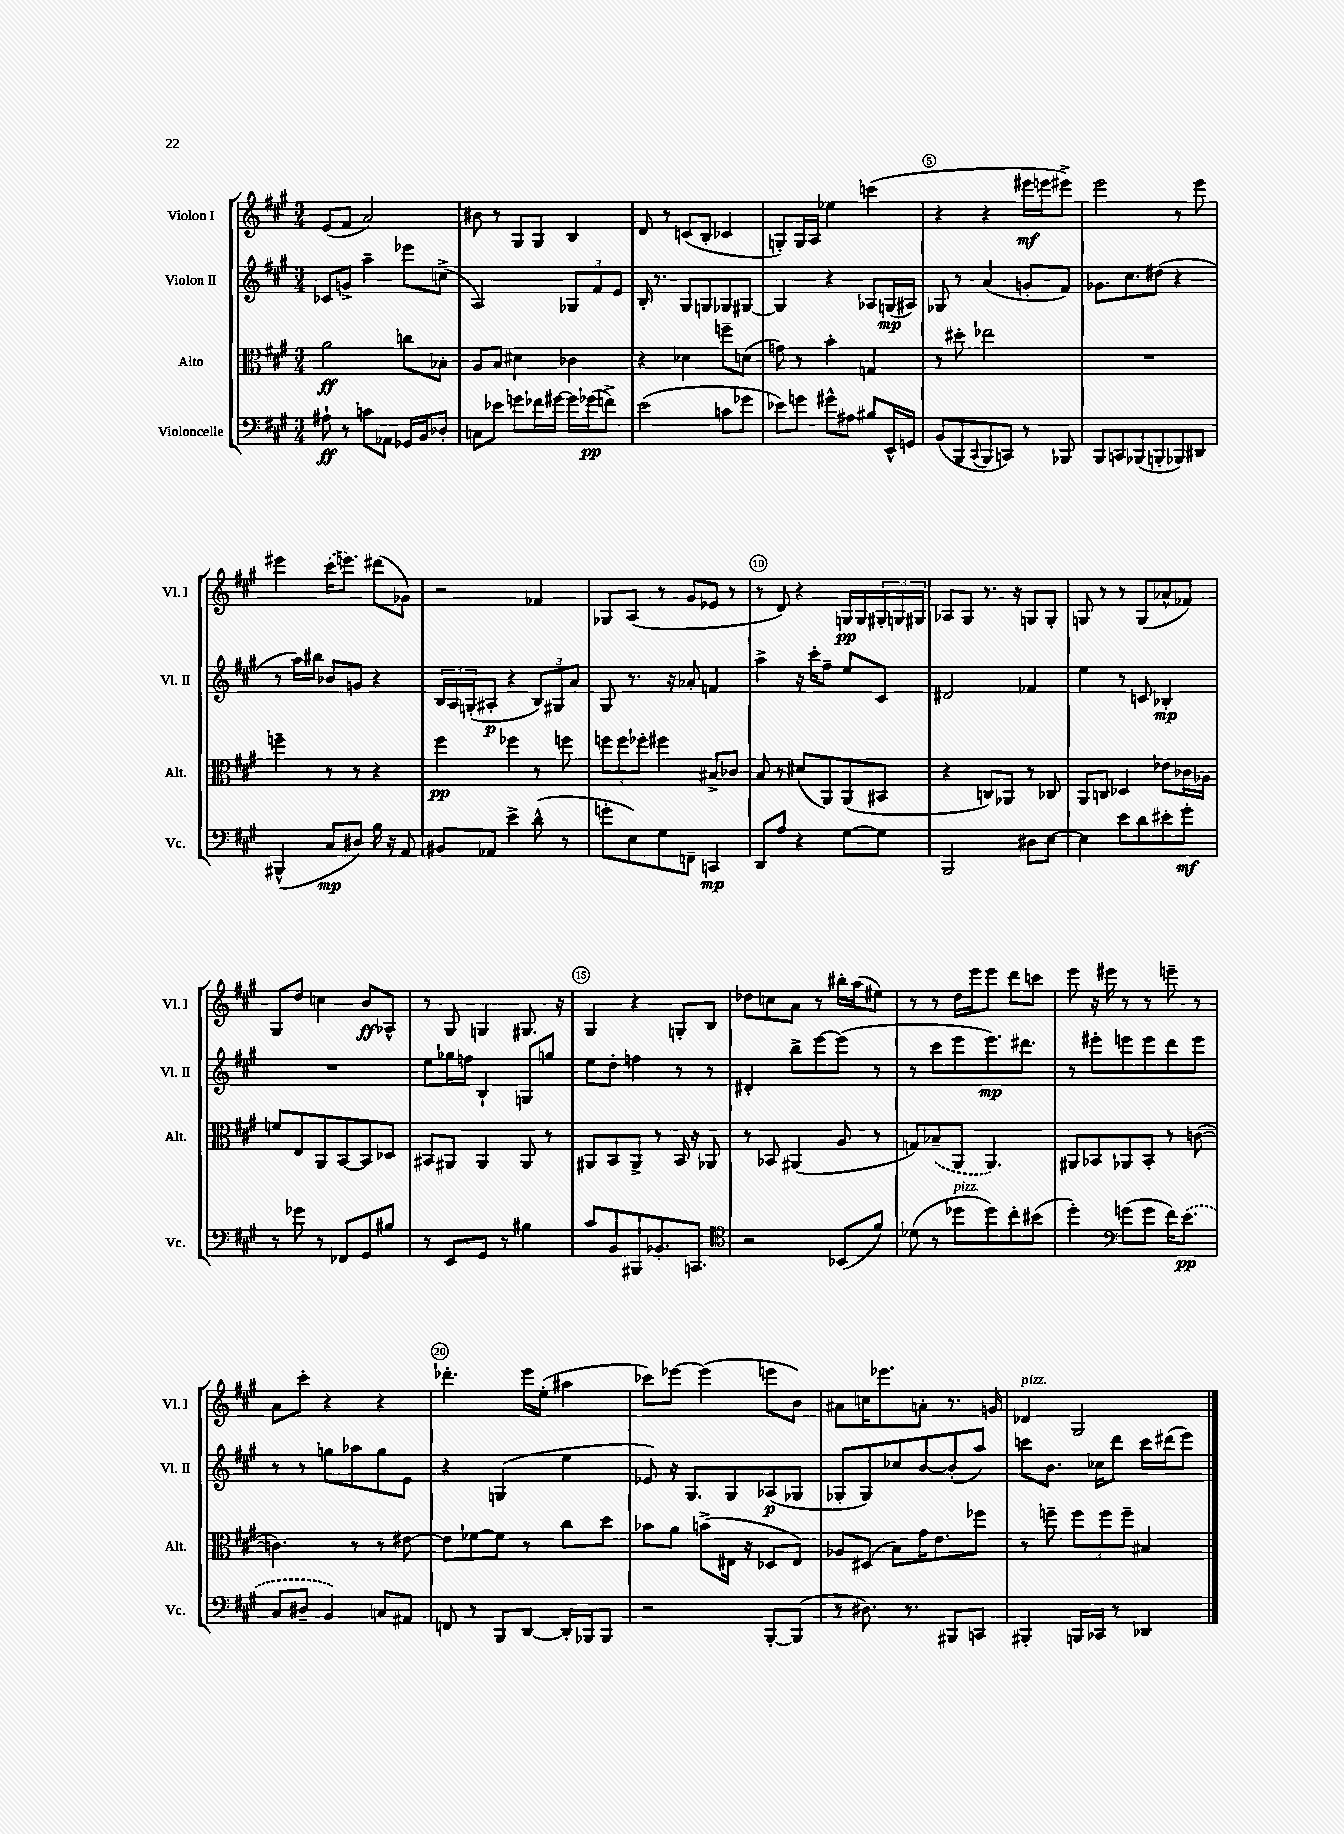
<<
\new StaffGroup <<
\new Staff = "s0" \with { instrumentName = "Violon I" shortInstrumentName = "Vl. I" } {
    \clef treble \key a \major \numericTimeSignature \time 3/4
    e'8( fis'8 a'2) |
    bis'8 r8 gis8 gis8 b4 |
    d'8 r8 c'8( b8-. ces'4 |
    g8-.) g16 a16 ees''4 c'''4( |
    r4 r4 eis'''16\mf e'''16 eis'''8->) |
    e'''2 r8 e'''8 |
    eis'''4 \once \slurDashed cis'''16( e'''8.) dis'''8( ges'8) |
    r2 fes'4 |
    ges8 a8( r8 gis'8 ees'8 r8 |
    r8 d'8) r4 g16\pp g16 \tuplet 3/2 { gis16-. g16 gis16 } |
    aes8 gis8 r8. r16 g8 g8-. |
    g8 r8 r8 g8( aes'8-^ fes'8) |
    gis8 d''8 c''4 b'8\ff aes8-^ |
    r8 gis8 g4 gis8. r16 |
    gis4 r4 g8-. b8 |
    des''8 c''8 a'8 r8 bis''16-. a''16( eis''8) |
    r8 r8 d''16 e'''16 e'''8 d'''8 c'''8 |
    e'''8 r16 eis'''16 r8 r8 e'''8-- r8 |
    a'8 cis'''8-. r4 r4 |
    des'''4.-. e'''16 e''16-.( ais''4 |
    ces'''8) ees'''8~ ees'''4( e'''8 b'8) |
    ais'8 c''16 ees'''8. a'8-. r8. g'16 |
    des'4^\markup { \italic "pizz." } gis2 \bar "|." |
}
\new Staff = "s1" \with { instrumentName = "Violon II" shortInstrumentName = "Vl. II" } {
    \clef treble \key a \major \numericTimeSignature \time 3/4
    ces'8 g'8-> a''4-- ees'''8 c''8->( |
    a2) \tuplet 3/2 { ges8 fis'8 e'8 } |
    b16-. r8. gis8 g8 ges8 gis8~ |
    gis4 r4 aes8 g16\mp( ais16) |
    ges8 r8 a'4( g'8-. fis'8) |
    ges'8. cis''8. dis''8( r4 |
    r8 a''16) bis''16 bes'8 g'8 r4 |
    \tuplet 3/2 { b16 a16 g16-.( } ais8-.\p r4 \tuplet 3/2 { b8) gis8 a'8 } |
    gis8 r8. r16 aes'8-. f'4 |
    a''4-> r16 cis'''16-. fis''8-- e''8 cis'8 |
    dis'2 fes'4 |
    e''4 r8 c'8 bes4-.\mp |
    R2. |
    e''8 ges''16 f''16 b4-! g8 g''8 |
    e''8 d''8-. f''4 r8 r8 |
    dis'4-. b''8-> e'''8~ e'''8( r8 |
    r8 cis'''8 e'''8 e'''8.\mp) dis'''8. |
    r8 eis'''8-. e'''8 e'''8 d'''8 e'''8 |
    r8 r8 g''8 aes''8 g''8 e'8 |
    r4 g4( e''4 |
    ees'8) r16 gis8. gis8 aes8\p( ges8 |
    ges8-. ges8) ces''8 b'8~ b'8-.( a''8) |
    c'''8 b'8. ces''16 d'''8 c'''16 dis'''16( e'''8) \bar "|." |
}
\new Staff = "s2" \with { instrumentName = "Alto" shortInstrumentName = "Alt." } {
    \clef alto \key a \major \numericTimeSignature \time 3/4
    a'2\ff c''8 bes8-. |
    a8 b8 dis'4 ces'4 |
    r4 des'4 f''8-- d'8( |
    g'8) r8 b'4-. g4 |
    r8 dis''8-. ees''2 |
    R2. |
    f''4-- r8 r8 r4 |
    fis''4\pp fes''4 r8 f''8 |
    \tuplet 3/2 { f''8 f''8 fes''8-. } fis''4 bis8-> ces'8 |
    b8 r8 dis'8( a,8) a,8( bis,8 |
    r4 c8) aes,8 r8 ces8 |
    a,8 c8 des4 ees'8 ces'16 aes16 |
    f'8 e8 a,8 b,8~ b,8 des8 |
    bis,8 ais,8 ais,4 ais,8 r8 |
    ais,8 b,8 ais,8-> r8 b,16 r16 aes,8 |
    r8 bes,8 ais,4( a8 r8 |
    g8) \once \slurDashed bes8--( a,8 a,4.) |
    ais,8 bes,8 aes,8 bes,8-. r8 c'8~( |
    c'4.) r8 r8 eis'8~ |
    eis'8 fes'8~ fes'8 r8 cis''8 d''8 |
    bes'8 a'8 b'8->( eis16 r16 des8 eis8) |
    aes8 dis8( b8) gis'16 e'8. fes''8 |
    r8 f''8-- \tuplet 3/2 { f''8 f''8 f''8-- } bis4 \bar "|." |
}
\new Staff = "s3" \with { instrumentName = "Violoncelle" shortInstrumentName = "Vc." } {
    \clef bass \key a \major \numericTimeSignature \time 3/4
    ais8-!\ff r8 c'8 aes,8 ges,16 b,16 des8-. |
    c8 ees'8 g'8 fes'16 gis'16~ gis'16 ges'16\pp( f'8->) |
    e'2( c'8 ges'8 |
    ees'8) g'8 gis'8-^ ais8 bis8 e,16-^ g,16 |
    b,8( b,,8 \appoggiatura { cis,8 } b,,8 c,8) r8 bes,,8 |
    b,,8 c,8 bes,,8( b,,8-. bes,,8) dis,8 |
    bis,,4-^( cis8\mp dis8) b16 r16 a,8 |
    bis,8 aes,8 e'4-> d'8-^( r8 |
    g'8-. e8) gis8 f,8-- c,4\mp |
    d,8 a8 r4 gis8~ gis8 |
    b,,2 dis8 e8~ |
    e4 e'8 d'8 eis'8-. gis'8-.\mf |
    r8 ges'8 r8 fes,8 gis,8 bis8 |
    r8 e,8 gis,8 r8 bis4 |
    cis'8 b,8 bis,,8 bes,8.-. c,8. |
    \clef tenor r2 bes,8( fis'8) |
    des'8( r8 des''8^\markup { \italic "pizz." } des''8) cis''8-. bis'8( |
    d''4-.) \clef bass g'8( g'8 fis'16) \once \slurDashed e'8.\pp( |
    cis8 dis8-- b,4) c8 ais,8 |
    f,8 r8 b,,8 d,8~ d,16-. bes,,16 bes,,8 |
    r2 b,,8~-. b,,8( |
    r8 dis8.) r8. bis,,8 c,8 |
    bis,,4-. b,,16 ces,16 r8 des,4 \bar "|." |
}
>>
>>
\layout { \context { \Score \override BarNumber.break-visibility = ##(#f #t #t) barNumberVisibility = #(every-nth-bar-number-visible 5) \override BarNumber.stencil = #(make-stencil-circler 0.1 0.3 ly:text-interface::print) } }
